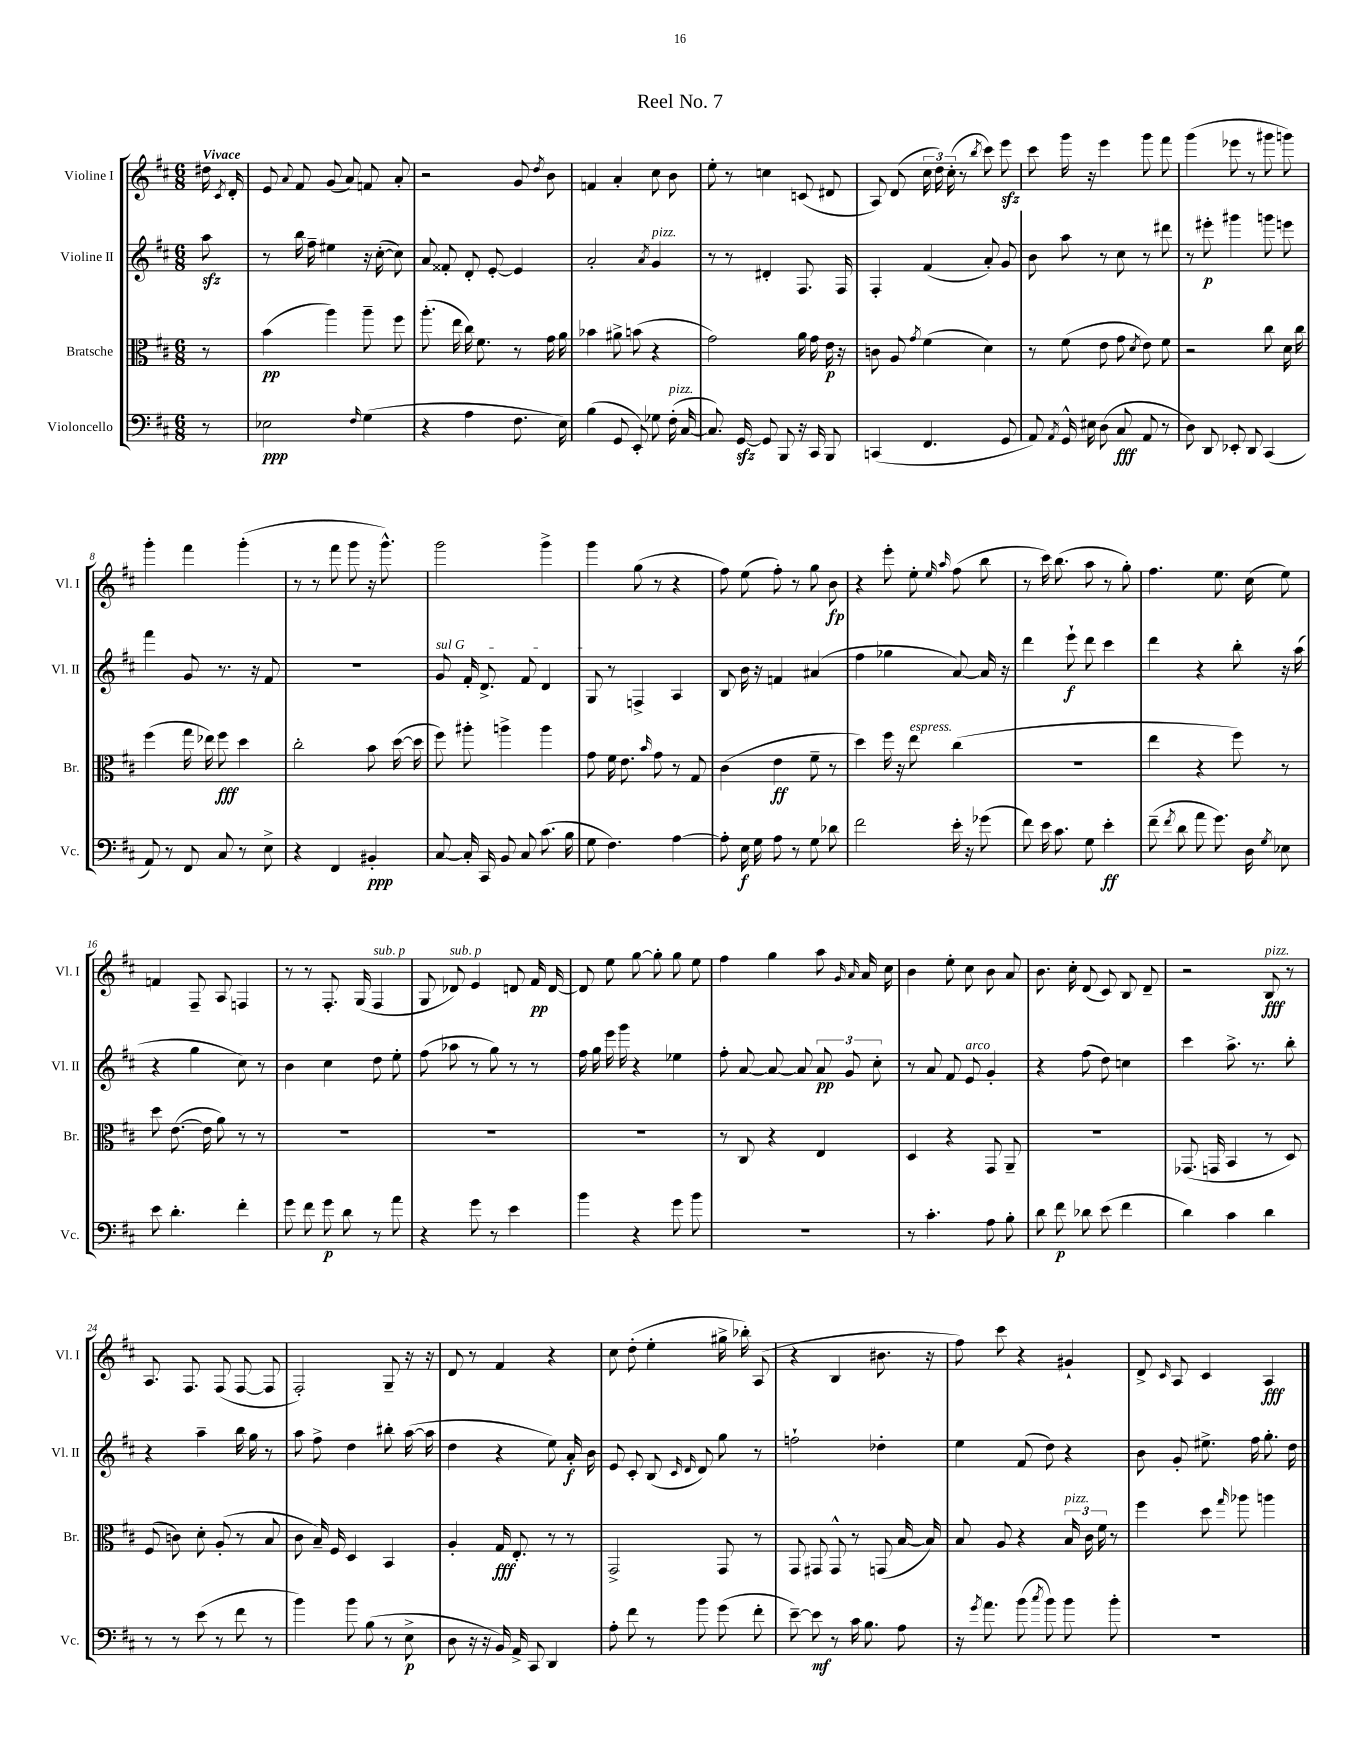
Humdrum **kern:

**kern	**kern	**kern	**kern
*staff4	*staff3	*staff2	*staff1
*clefF4	*clefC3	*clefG2	*clefG2
*k[f#c#]	*k[f#c#]	*k[f#c#]	*k[f#c#]
*M6/8	*M6/8	*M6/8	*M6/8
8r	8r	8aa	16dd#
.	.	.	8qc#
.	.	.	16d'
=	=	=	=
2E-	(4b	8r	8e
.	.	.	8qqa
.	.	16bb	8f#
.	.	16ff#~	.
.	4aa)	4ee#	(8g
.	.	.	8a)
16qqF#	.	.	.
(4G	8aa~	16r	8f
.	.	([16cc#'	.
.	8ff#	8cc#])	8a'
=	=	=	=
4r	(8.aa'	8a	2r
.	.	8f##'	.
.	16ee	.	.
4A	16cc#)	8d'	.
.	8.f#	.	.
.	.	[8e'	.
8.F#	8r	4e]	8g
.	.	.	8qdd
.	16g	.	8b
16E)	16a	.	.
=	=	=	=
(4B	4b-	2a'	4f
8GG	8a#^	.	4a'
8EE')	(8b	.	.
.	.	8qa	.
8G-	4r	4g	8cc#
(16F#'	.	.	8b
[16C#	.	.	.
=	=	=	=
8.C#])	2g)	8r	8ee'
.	.	8r	8r
[16GG	.	.	.
8GG]	.	4d#'	4cc
8BBB	.	.	.
16r	16a	8.F#	(8c
16CC#	16g	.	.
8BBB	16e	.	8d#
.	16r	16F#	.
=	=	=	=
(4CC	8c	4F#'	8A)
.	8A	.	(8d
.	8qg	.	.
4.FF#	(4f#	(4f#	24cc#
.	.	.	24dd)
.	.	.	(24cc#'
.	.	.	8r
.	.	.	8qbb
.	4d)	8a')	8ccc#)
8GG	.	8g	8eee
=	=	=	=
8AA)	8r	8b	8ccc#
8qAA	.	.	.
16GG^^	(8f#	8aa	16ggg
16E#	.	.	16r
(8D	8e	8r	4eee
8C#	8g	8cc#	.
.	8qd	.	.
8AA	8e)	8r	8ggg
8r	8f#	8ddd#	8fff#
=	=	=	=
8D)	2r	8r	(4ggg
8DD	.	8eee#'	.
8EE-'	.	4ggg#	8eee-
8DD	.	.	8r
(4CC#	8cc#	8ggg	8ggg#
.	16d	8eee	8ggg)
.	16cc#	.	.
=	=	=	=
8AA)	(4ff#	4fff#	4ggg'
8r	.	.	.
8FF#	16gg	8g	4fff#
.	16ee-)	.	.
8C#	8ff#	8.r	.
8r	4dd	.	(4ggg'
.	.	16r	.
8E^	.	8f#	.
=	=	=	=
4r	2cc#'	2.r	8r
.	.	.	8r
4FF#	.	.	8fff#
.	.	.	8ggg
4BB#'	8b	.	16r
.	.	.	8.ggg^^)
.	([16dd	.	.
.	16dd]	.	.
=	=	=	=
[8C#	8ff#)	8g	2ggg
16C#']	8aa#'	16f#'	.
16CC#	.	8.d^	.
8BB	4aa^	.	.
8C#	.	8f#	.
(8.c#	4aa	4d	4ggg^
16B	.	.	.
=	=	=	=
8G	8g	8G	4ggg
4.F#)	16f#	8r	.
.	8.e	.	.
.	.	4F^	(8gg
.	16qqb	.	.
.	8g	.	8r
[4A	8r	4A	4r
.	8G	.	.
=	=	=	=
8A']	(4c#	8B	8ff#)
16E	.	16b	(8ee
16G	.	16r	.
8A	4e	4f	8ff#')
8r	.	.	8r
8G	8f#~	(4a#	8gg
8d-	8r	.	8b
=	=	=	=
2f#	4dd)	4ff#	4r
.	16ff#	4gg-	8eee'
.	16r	.	.
.	8ee	.	8ee'
.	.	.	16qqee
.	.	.	16qqaa
16e'	(4cc#	[8a)	(8ff#
16r	.	.	.
(8g-	.	16a]	8bb
.	.	16r	.
=	=	=	=
8f#)	2.r	4ddd	8r
16e	.	.	16ccc#)
8.c#	.	.	(8.bb
.	.	8eee`	.
8G	.	8ddd	8aa
4e'	.	4ccc#	8r
.	.	.	8gg')
=	=	=	=
(8f#~	4ee	4ddd	4.ff#
8qf#	.	.	.
8d	.	.	.
8a	4r	4r	.
8.g)	.	.	8.ee
.	8ff#)	8bb'	.
16D	.	.	(16cc#
8qG	.	.	.
8E-	8r	16r	8ee)
.	.	(16aa	.
=	=	=	=
8e	8dd	4r	4f
4.d'	([8.e	.	.
.	.	4gg	8F#~
.	16e]	.	.
.	8a)	.	8A
4f#'	8r	8cc#)	4F
.	8r	8r	.
=	=	=	=
8g	2.r	4b	8r
8f#	.	.	8r
8g	.	4cc#	8.F#'
8d	.	.	.
.	.	.	(16G
8r	.	8dd	4F#
8a	.	8ee'	.
=	=	=	=
4r	2.r	(8ff#	8G
.	.	8aa-	8d-)
8g	.	8r	4e
8r	.	8gg)	.
4e	.	8r	8d
.	.	8r	16f#
.	.	.	[16d
=	=	=	=
4b	2.r	16ff#	8d]
.	.	16gg	.
.	.	16eee	8ee
.	.	16ggg	.
4r	.	4r	[8gg
.	.	.	8gg']
8g	.	4ee-	8gg
8b	.	.	8ee
=	=	=	=
2.r	8r	8ff#'	4ff#
.	8C#	[8a	.
.	4r	8a_	4gg
.	.	8a]	.
.	4E	12a	8aa
.	.	12g	.
.	.	.	16qqg
.	.	.	16qqa
.	.	.	16a
.	.	12cc#'	.
.	.	.	16cc#
=	=	=	=
8r	4D	8r	4b
4.c#'	.	8a	.
.	4r	8f#	8ee'
.	.	8e	8cc#
8A	8GG	4g'	8b
8B'	8AA~	.	8a
=	=	=	=
8d	2.r	4r	8.b
8f#	.	.	.
.	.	.	16cc#'
8d-	.	(8ff#	(8d
(8e	.	8dd)	8c#)
4f#	.	4cc	8B
.	.	.	8d~
=	=	=	=
4d)	(8.GG-	4ccc#	2r
.	16GG	.	.
4c#	4BB	8.aa^	.
.	.	8.r	.
4d	8r	.	8B
.	8D)	8bb'	8r
=	=	=	=
8r	(8F#	4r	8.A
8r	8c)	.	.
.	.	.	8.F#
(8e	8d'	4aa~	.
8r	(8A'	.	(8F#
8f#	8r	16bb	[8F#
.	.	16gg	.
8r	8B	8r	8F#]
=	=	=	=
4b)	8c#	8aa	2F#')
.	16B~)	8ff#^	.
.	16F#	.	.
8b	4D	4dd	.
(8B	.	.	.
8r	4BB	8bb#'	8G~
8E^	.	([16aa	16r
.	.	16aa]	16r
=	=	=	=
8D	4A'	4dd	8d
16r	.	.	8r
16r	.	.	.
16BB)	16G	4r	4f#
16AA^	8.E'	.	.
8CC#	.	.	.
4DD	8r	8ee)	4r
.	8r	16a'	.
.	.	16b	.
=	=	=	=
8A'	2GG^	8e	8cc#
8f#	.	8c#'	(8dd'
8r	.	(8B	4ee'
.	.	16qqc#	.
.	.	16qqd	.
8b	.	8d)	.
(8g	8GG	8gg	16gg#^
.	.	.	16bb-')
8f#'	8r	8r	(8A
=	=	=	=
[8e~)	8GG	2ff`	4r
8e]	8GG#	.	.
8r	8GG#^^	.	4B
16c#	8r	.	.
8.B	.	.	.
.	(8GG	4dd-'	8.b#
8A	[16B	.	.
.	16B])	.	16r
=	=	=	=
16r	8B	4ee	8ff#)
8qg	.	.	.
8.a	.	.	.
.	8A	.	8ccc#
(8b	4r	(8f#	4r
8qcc#	.	.	.
8b)	.	8dd)	.
8b	24B	4r	4g#`
.	24c#	.	.
.	24f#	.	.
8b'	8r	.	.
=	=	=	=
2.r	4ff#	8b	8d^
.	.	.	16qqc#
.	.	8g'	8A
.	8dd	8.ee#^	4c#
.	16qqgg	.	.
.	8aa-	.	.
.	.	16ff#	.
.	4aa	8.gg'	4A
.	.	16dd	.
==	==	==	==
*-	*-	*-	*-
